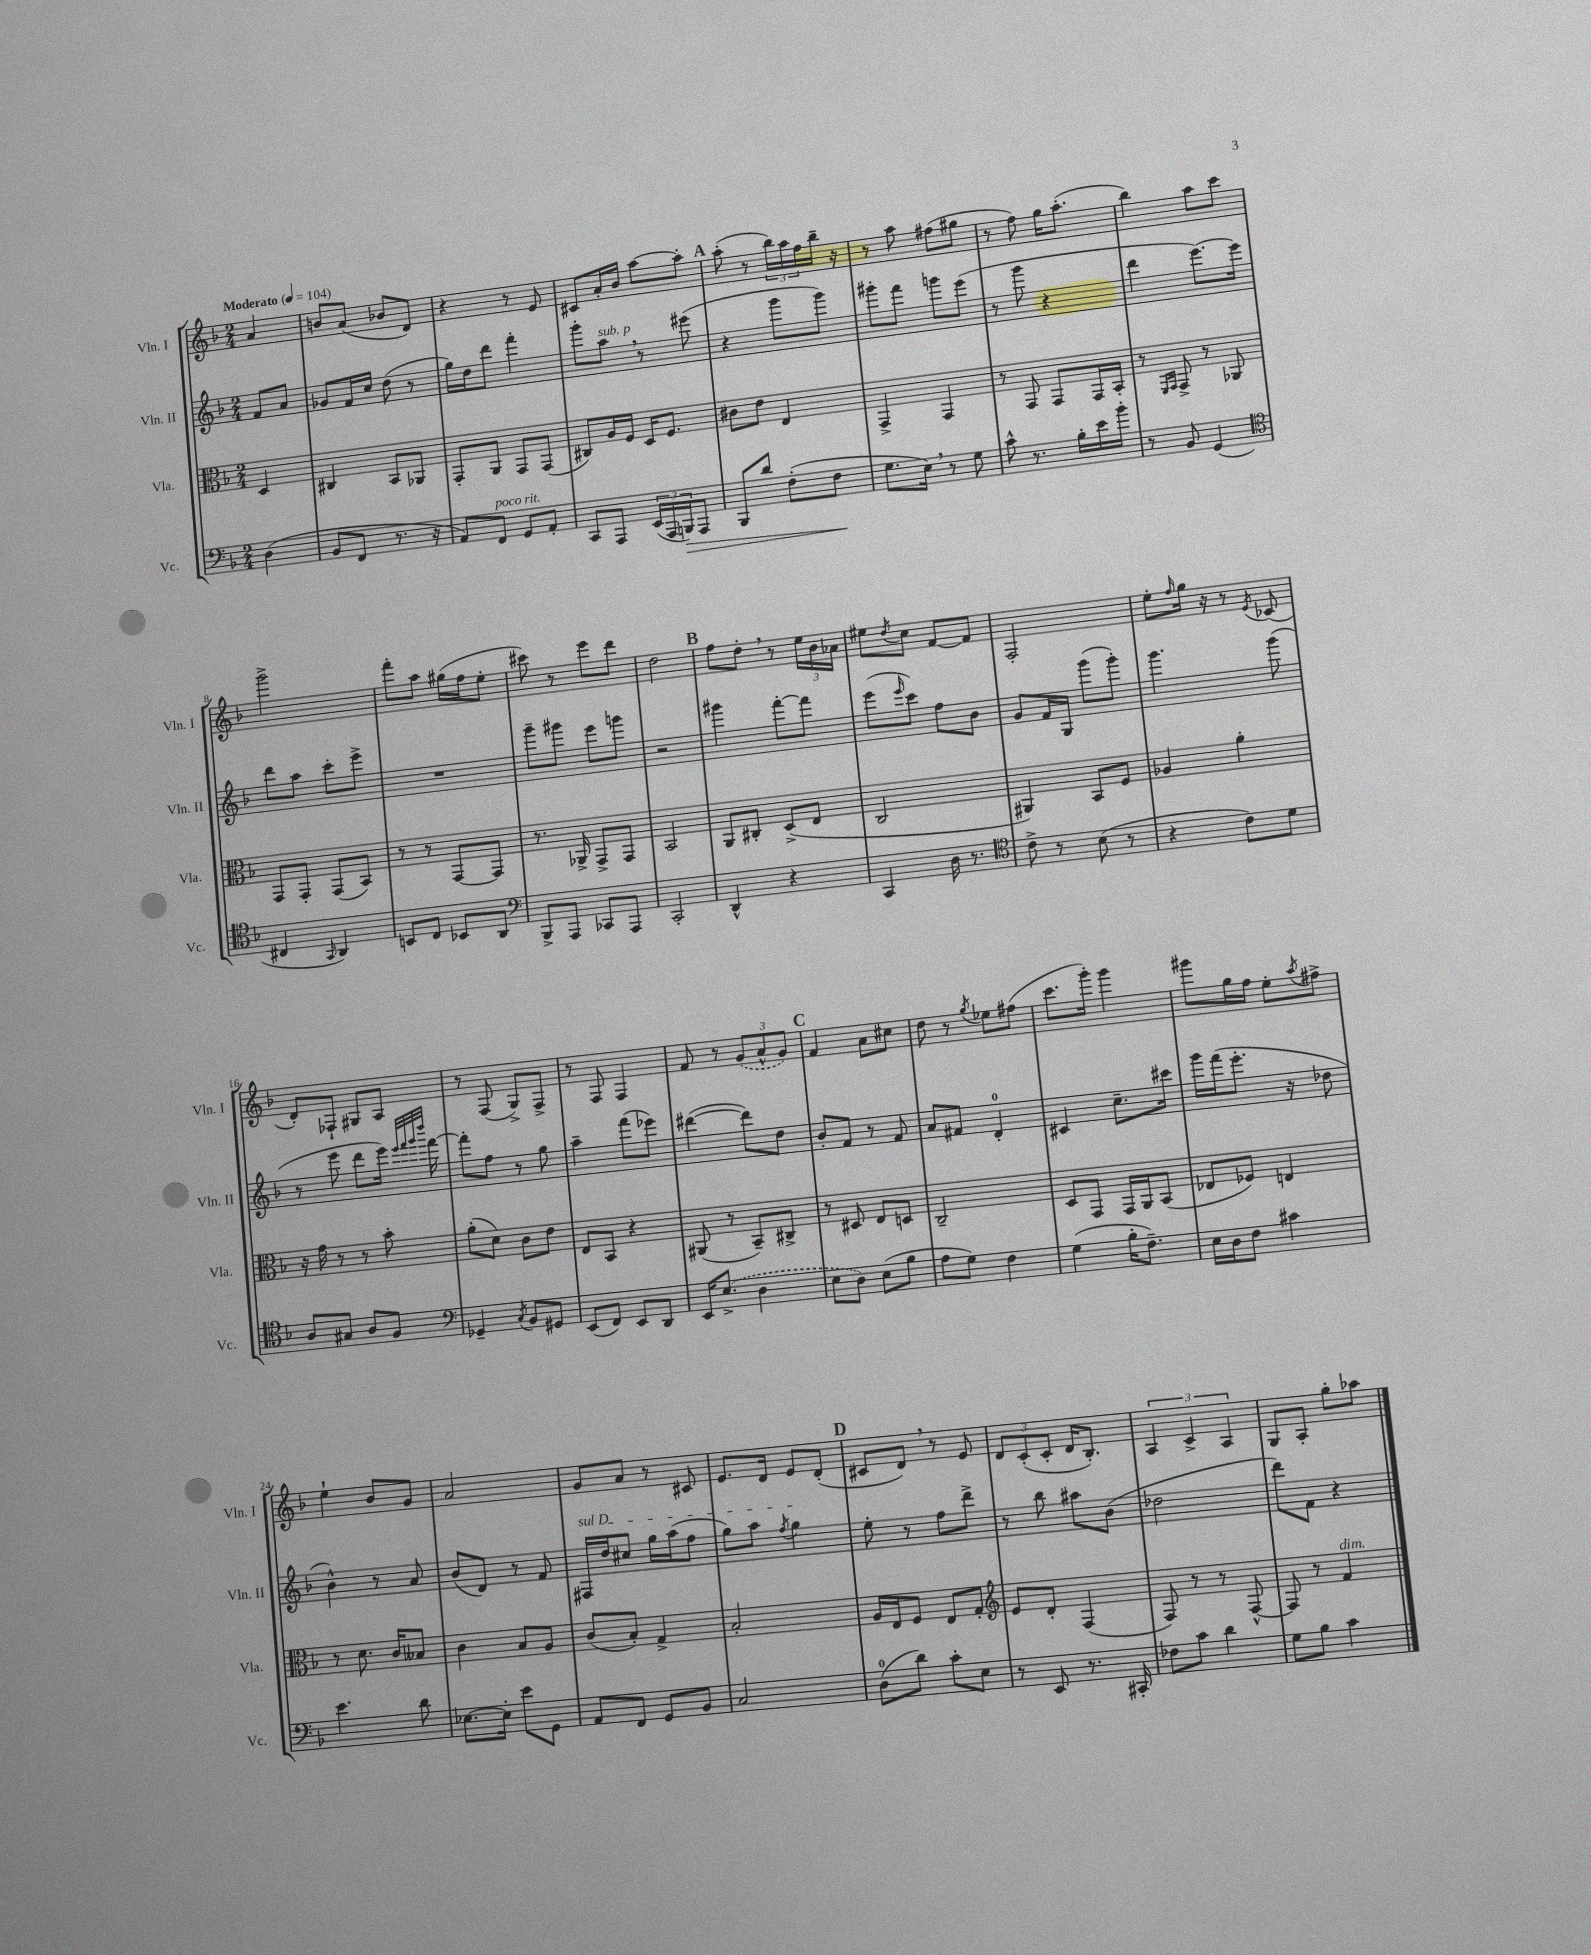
<<
\new StaffGroup <<
\new Staff = "s0" \with { instrumentName = "Vln. I" shortInstrumentName = "Vln. I" } {
    \clef treble \key f \major \numericTimeSignature \time 2/4 \partial 4 \tempo "Moderato" 4 = 104
    a'4 |
    b'8 a'8( bes'8 d'8) |
    r4 r8 e'8 |
    cis'8 a'16-. bes'16 a''8~ a''8-. |
    \mark \markup { \bold "A" } a''8-.( r8 \tuplet 3/2 { bes''16) a''16 f''16 } bes''16-- r16 |
    r8 a''8 fis''8( gis''8 |
    r8 f''8) g''16 a''8.-.( |
    bes''4) a''8 c'''8 |
    g'''2-> |
    f'''8-. a''8 gis''16( f''16 e''8-. |
    cis'''8) r8 e'''8 d'''8 |
    d''2 |
    \mark \markup { \bold "B" } f''8 d''8-. \breathe r8 \tuplet 3/2 { e''16 bes'16 aes'16 } |
    eis''8 \acciaccatura { d''8 } c''8 f'8~ f'8 |
    f2-. |
    e''8-. \grace { f''16 } g''16 r16 r8 \acciaccatura { e'8 } ces'8( |
    d'8-.) fes8-! gis8 a8 |
    r8 f8( g8->) f8-> |
    r8 f8 f4 |
    f'8 r8 \tuplet 3/2 { \once \slurDashed g'8( a'8-^ g'8) } |
    \mark \markup { \bold "C" } f'4 a'8 cis''8 |
    d''8 r8 \acciaccatura { g''8 } ees''8 fis''8( |
    c'''8. g'''16-.) g'''4 |
    gis'''8 g''16 f''16 e''8-. \acciaccatura { a''8 } fis''8-> |
    e''4-! bes'8 g'8 |
    a'2 |
    g'8 a'8 r8 cis'8 |
    e'8. d'16 e'8 d'8-.( |
    \mark \markup { \bold "D" } cis'8 d'8) \breathe r8 e'8 |
    \tuplet 3/2 { d'8 c'8-.( c'8-. } d'16 bes8.-.) |
    \tuplet 3/2 { a4 c'4-> a4 } |
    g8 a8-. g''8-. aes''8 \bar "|." |
}
\new Staff = "s1" \with { instrumentName = "Vln. II" shortInstrumentName = "Vln. II" } {
    \clef treble \key f \major \numericTimeSignature \time 2/4 \partial 4
    f'8 a'8 |
    ges'8 f'16 c''16 d''8( r8 |
    g''16) d''16 d'''8 f'''4-. |
    g'''8-. a''8^\markup { \italic "sub. p" } \breathe r8 eis'''8( |
    \mark \markup { \bold "A" } r4 g'''8 g'''8) |
    gis'''8-. f'''8 g'''8 e'''8( |
    r8 g'''8 r4 |
    d'''4 e'''8.~) e'''16 |
    d'''8 a''8 c'''8-. e'''8-> |
    R2 |
    g'''8-- gis'''8 e'''8 g'''8 |
    r2 |
    \mark \markup { \bold "B" } gis'''4 f'''8~-. f'''8 |
    e'''8( \grace { e'''16 } c'''8) f''8 bes'8 |
    g'8 f'16 g16 g'''8( g'''8-.) |
    g'''4. g'''8( |
    r8 e'''8 d'''8 e'''16) \grace { e'''32 f'''32 g'''32 d''''32 } f'''16~ |
    f'''8-. f''8 r8 g''8 |
    a''4-- f'''8( ees'''8) |
    dis'''4~( dis'''8) d''8 |
    \mark \markup { \bold "C" } bes'8-. f'8 r8 f'8 |
    a'8 fis'8 d'4-0-. |
    cis'4 c''8.-- cis'''16 |
    g'''16 f'''16( e'''8.-. r16 des''8 |
    bes'4-^) r8 a'8 |
    bes'8( d'8) r8 f'8 |
    \once \override TextSpanner.bound-details.left.text = \markup { \italic "sul D" } fis16\startTextSpan d''16 cis''8 g''16 a''16( f''8 |
    g''8) a''8 \acciaccatura { f''8 } g''4\stopTextSpan |
    \mark \markup { \bold "D" } e''8-. r8 f''8 d'''8-> |
    r8 bes''8 ais''8 bes'8( |
    des''2 |
    d'''8) f'8 r4 \bar "|." |
}
\new Staff = "s2" \with { instrumentName = "Vla." shortInstrumentName = "Vla." } {
    \clef alto \key f \major \numericTimeSignature \time 2/4 \partial 4
    d4 |
    cis4 bes,8 aes,8 |
    g,8-. a,8 g,8 g,8( |
    cis8) a16 f16 d16 f8. |
    \mark \markup { \bold "A" } cis'8 e'8 e4 |
    g,4-> g,4 |
    r8 g,8 g,8 g,16 bes,16-. |
    r8 \grace { f,16 g,16 } g,8-> r8 aes,8 |
    g,8 g,8-. g,8( bes,8) |
    r8 r8 g,8~ g,8 |
    r8. aes,16-> g,8-> g,8 |
    bes,2 |
    \mark \markup { \bold "B" } a,8 cis8-. d8->( e8 |
    c2 |
    ais,4) bes,8 f8 |
    aes4 a'4-. |
    r16 g'16 r8 r8 bes'8-. |
    a'8-.( d'8) c'8 e'8 |
    e8 bes,8 r4 |
    ais,8( r8 bes,8--) cis8-> |
    \mark \markup { \bold "C" } r8 dis8 e8 d8 |
    c2-- |
    d8 g,8 g,16 a,16 bes,8( |
    ees8 fes8) e4 |
    r8 d'8. c'16 beses8 |
    c'4 bes8 a8 |
    c'8( bes8-.) g4-> |
    bes2-. |
    \mark \markup { \bold "D" } a16 e16 f8 e8 g8-. |
    \clef treble e'8 d'8-. f4( |
    f8) r8 r8 f8~-^ |
    f8 r8 f'4^\markup { \italic "dim." } \bar "|." |
}
\new Staff = "s3" \with { instrumentName = "Vc." shortInstrumentName = "Vc." } {
    \clef bass \key f \major \numericTimeSignature \time 2/4 \partial 4
    d4( |
    bes,8 f,8 r8. r16 |
    a,8) f,8^\markup { \italic "poco rit." } g,8 a,8-. |
    c,8 a,,8 \tuplet 3/2 { e,16( a,,16 b,,16\>) } a,,8 |
    \mark \markup { \bold "A" } bes,,8 d'8 f8-.( f8\! |
    g8. e16) \breathe r8 g8 |
    c'8-^ r8. bes16-. e'16 bes'16-. |
    r8 bes,8 g,4( |
    \clef tenor cis4 \grace { g,16 } a,4) |
    b,8 c8 bes,8 a,8 |
    \clef bass bes,,8-> a,,8 ces,8 a,,8 |
    c,2-. |
    \mark \markup { \bold "B" } d,4-^ r4 |
    c,4 d16 r8. |
    \clef tenor c'8-> r8 bes8( r8 |
    r4 c'8) d'8 |
    a8 gis8 a8 f8 |
    \clef bass ges,4-- \acciaccatura { c8 } bes,8 gis,8 |
    e,8( f,8) e,8 d,8 |
    e,16 \once \slurDashed e8.->( d4 |
    \mark \markup { \bold "C" } e8 d8) e8( bes8 |
    a8 g8) f4 |
    g4( bes16-. f8.--) |
    e16 d16 f8 cis'4 |
    e'4. d'8 |
    ees8.~ ees16-. e'8 g,8 |
    a,8 f,8 g,8 bes,8 |
    c2 |
    \mark \markup { \bold "D" } d8-0( d'8) c'8-. e8 |
    r8 e,8 r8. cis,16-. |
    fes8 c'8 d'4 |
    g8 bes8 c'4 \bar "|." |
}
>>
>>
